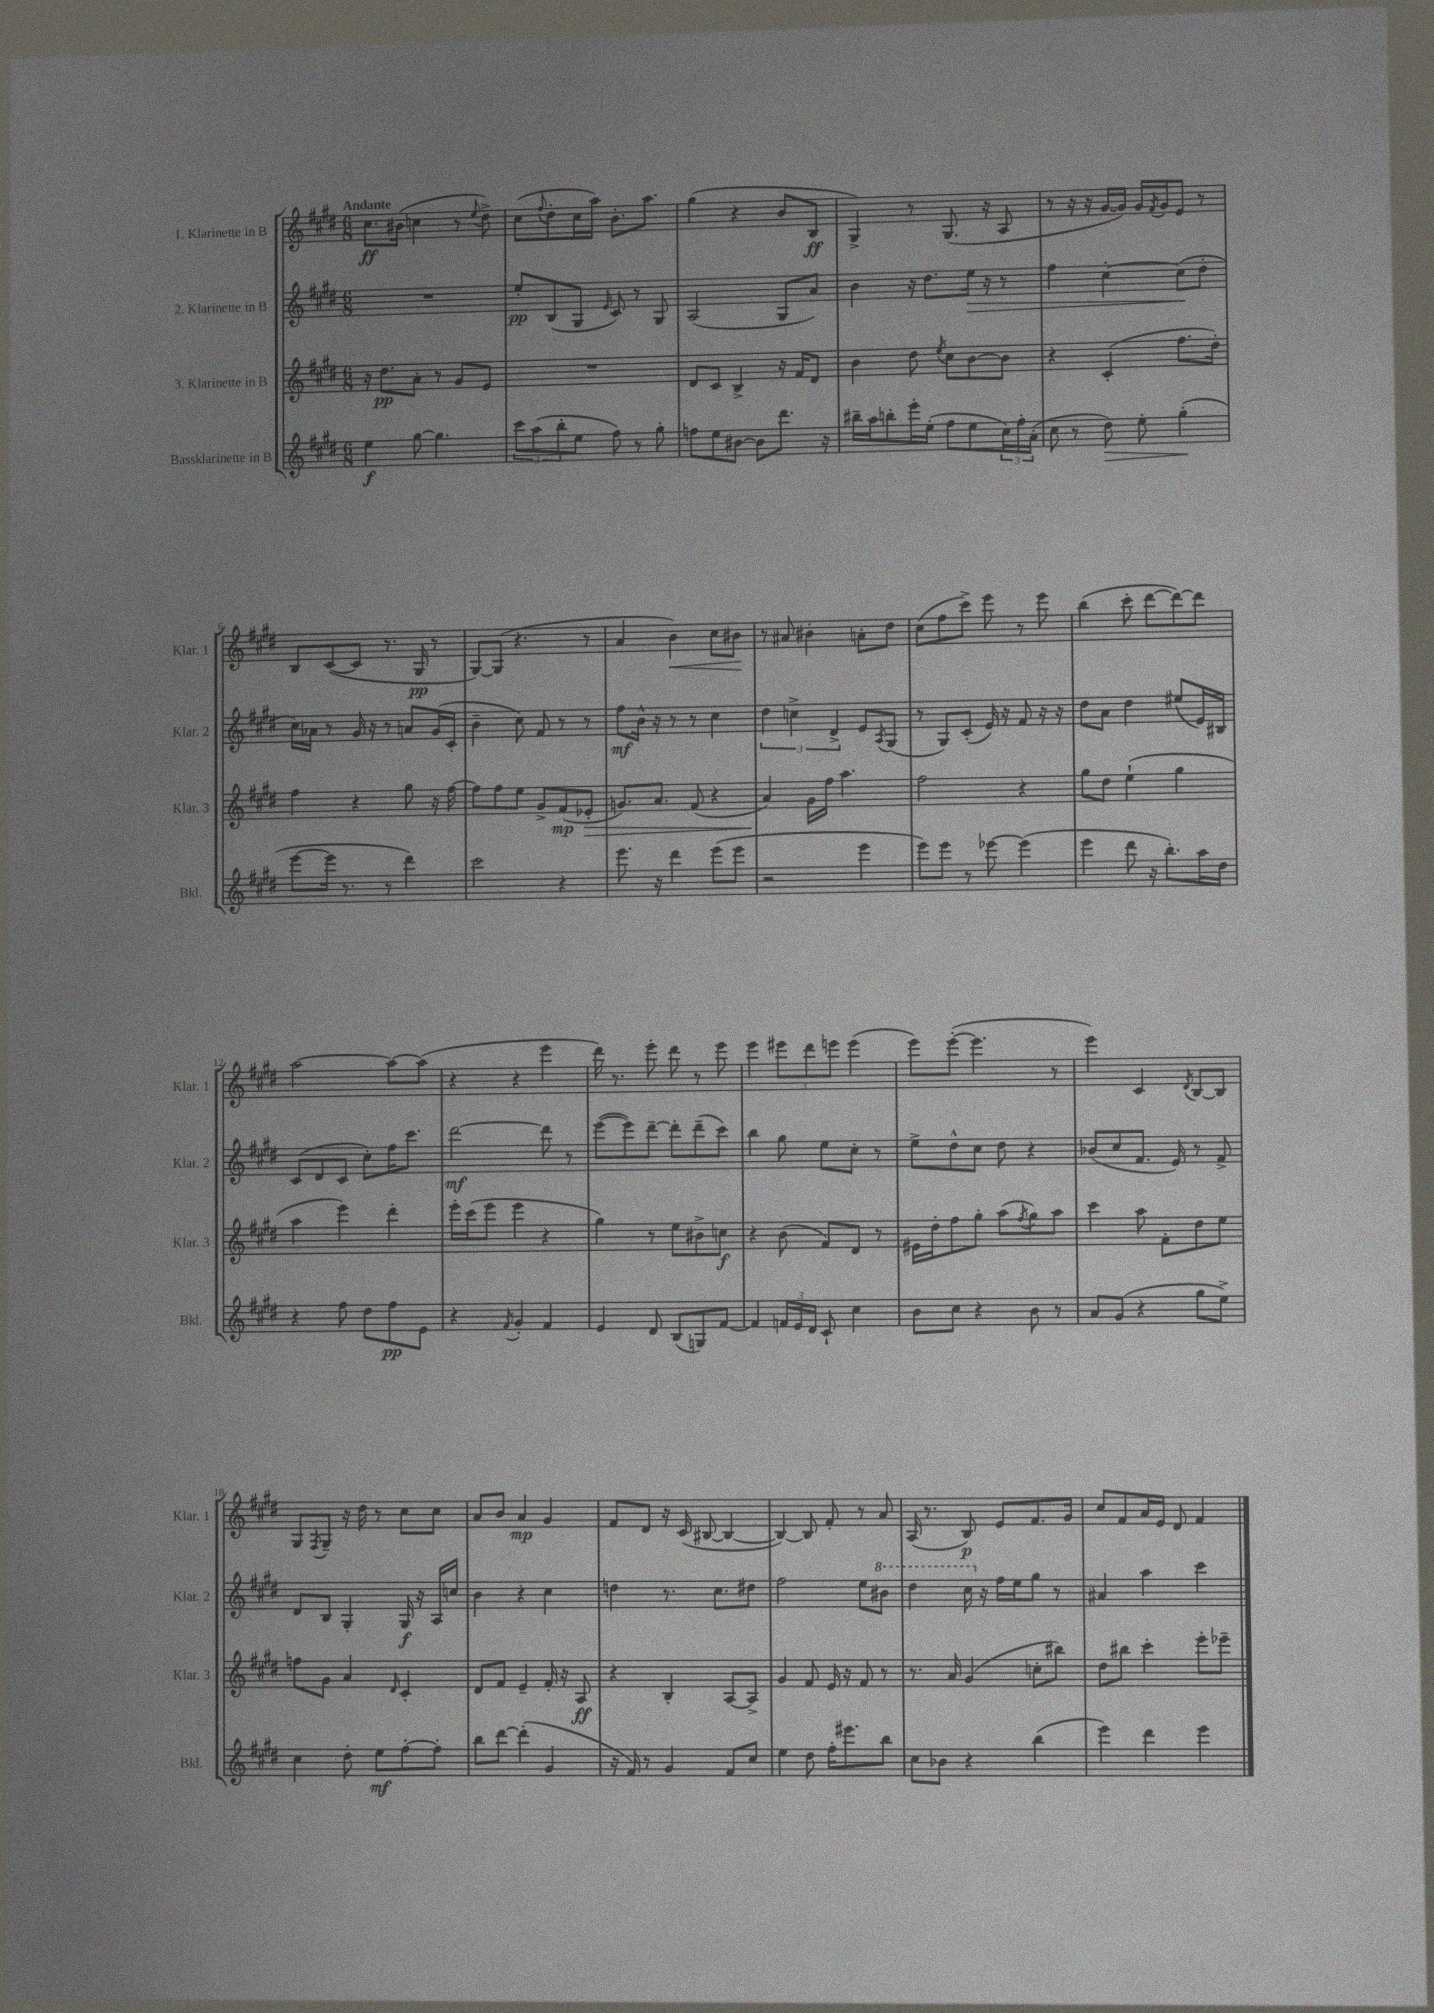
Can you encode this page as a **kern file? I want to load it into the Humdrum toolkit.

**kern	**kern	**kern	**kern
*staff4	*staff3	*staff2	*staff1
*clefG2	*clefG2	*clefG2	*clefG2
*k[f#c#g#d#]	*k[f#c#g#d#]	*k[f#c#g#d#]	*k[f#c#g#d#]
*M6/8	*M6/8	*M6/8	*M6/8
4ee	16r	2.r	8.cc#
.	8.dd#	.	.
.	.	.	(16b#
[8gg#	8a'	.	4cc
4.gg#]	8r	.	.
.	8g#	.	8r
.	.	.	8qqee
.	8e	.	8dd#^)
=	=	=	=
12ccc#	2.r	8ee'	(8cc#
(12aa	.	.	.
.	.	.	8qqff#
.	.	(8B	8dd#'
12bb'	.	.	.
8ee	.	8G#	16cc#
.	.	.	16aa)
.	.	16qqe	.
8ff#)	.	8c#)	8.b'
8r	.	8r	.
.	.	.	8.aa
8gg#'	.	8G#	.
=	=	=	=
8ff	8d#	(2A	(4gg#
8ee	8c#	.	.
[8b#	4B^	.	4r
8b#]	.	.	.
8.ddd#	16r	8G#	8b
.	16f#	.	.
.	8d#	8a)	8B
16r	.	.	.
=	=	=	=
16bb#~	4b	4b	4G#^)
16aa	.	.	.
8bb'	.	.	.
16eee'	8dd#	16r	8r
(16ee'	.	8.dd#	.
.	8qee	.	.
8ff#	8cc#	.	(8.G#
8ee	[8b	16ee	.
.	.	16r	16r
24cc#)	8b]	8r	8A
24ff#'	.	.	.
(24a'	.	.	.
=	=	=	=
8cc#	4r	4ff#	8r
8r	.	.	16r
.	.	.	16r
8dd#)	(4c#'	[4cc#'	[16g#
.	.	.	16g#])
8ee'	.	.	16g#
.	.	.	8qf#
.	.	.	16g#
(4gg#'	8.ff#	(8cc#]	8e
.	.	8dd#'	8r
.	16dd#')	.	.
=	=	=	=
[8eee	4ff#	16cc#)	8B
.	.	16a-	.
16eee]	.	8r	([8c#
8.r	.	.	.
.	4r	16g#	8c#]
.	.	16r	.
8r	.	8r	8.r
4ddd#)	8gg#	8a	.
.	.	.	16G#
.	16r	(16g#	8r
.	[16ff#	16c#'	.
=	=	=	=
2ccc#	8ff#]	4b~	[8G#)
.	8ff#	.	(8G#]
.	8ee	8cc#)	4.r
.	8g#^	8f#	.
4r	(8f#	8r	.
.	8e-'	8r	8r
=	=	=	=
8.eee	8.g)	8ff#	4a
.	.	16b^^	.
16r	8.a	16r	.
4ddd#	.	8r	4b)
.	(8f#	8r	.
(8eee	4r	4cc#	8cc#
8eee	.	.	8b#
=	=	=	=
2r	4a)	6dd#	8r
.	.	.	8a#
.	.	6cc^	.
.	16g#	.	4b#'
.	16ff#	.	.
.	.	6d#^	.
.	4.aa	.	.
4eee	.	8e	8a'
.	.	8qA	.
.	.	(8G#	8dd#
=	=	=	=
8eee)	2ff#	8r	(8cc#
8eee	.	8G#)	8ff#
8r	.	(8c#'	8ccc#^)
[8eee-	.	16e)	8eee
.	.	16r	.
(4eee-]	4r	8f#	8r
.	.	16r	8eee
.	.	16r	.
=	=	=	=
4eee	8gg#	8dd#	(4bb
.	8dd#	8a	.
8ddd#	(4ee`	4dd#	8ccc#'
16r	.	.	[8ddd#
8.bb')	.	.	.
.	4gg#	(8ee#	8ddd#_)
16aa	.	16e)	8ddd#]
16dd#	.	16B#	.
=	=	=	=
4r	4aa	(8c#	[2aa
.	.	8d#	.
8ff#	4eee)	8c#	.
8dd#	.	8cc#')	.
8ff#	4ddd#'	16ff#	8aa_
.	.	8.ccc#	.
8e	.	.	(8aa]
=	=	=	=
4r	16eee'	[2ddd#	4r
.	(16ccc#	.	.
.	8eee	.	.
8qf#	.	.	.
4g#'	4eee	.	4r
4f#	4r	8ddd#]	4eee
.	.	8r	.
=	=	=	=
4e	4gg#)	([8eee	16ddd#)
.	.	.	8.r
.	.	8eee])	.
8d#	8r	[8ddd#~	8eee'
(8B	8ee	8ddd#']	8ddd#
8G)	8b#^	(8ddd#~	8r
[8f#	8cc	8ccc#)	8eee
=	=	=	=
4f#]	4r	4bb	4eee
24f	(8b	8gg#	12eee#
24e	.	.	.
24d#	.	.	12ddd#
8c#`	8f#)	8ee	.
.	.	.	12eee
4cc#	8d#	8cc#'	(4eee
.	8r	8r	.
=	=	=	=
8b	16e#	8ee^	8eee)
.	16dd#'	.	.
8cc#	8ff#	8dd#^^	([8eee'
4r	8gg#'	8cc#	4.eee]
.	(8aa	8dd#	.
.	8qff#	.	.
8b	8gg#)	4r	.
8r	8aa	.	8r
=	=	=	=
8a	4ccc#	(8b-	4eee)
(8g#	.	8cc#	.
4r	8aa	8.f#	4c#
.	8f#'	.	.
.	.	16e)	.
.	.	.	8qd#
8gg#	8dd#	8r	[8B
8ee^)	8ee	8f#^	8B]
=	=	=	=
4cc#	8ff	8d#	8G#
.	.	.	8qF#
.	8g#	8B	8G#~
8dd#'	4a	4G#'	16r
.	.	.	16dd#
8ee	.	.	8r
.	16qqd#	.	.
[8ff#'	4c#'	16G#	8cc#
.	.	16r	.
8ff#']	.	16A	8cc#
.	.	16cc	.
=	=	=	=
8bb	8d#	4b	8a
[8ddd#	8f#	.	8b
(4ddd#']	4e~	4r	4a
4g#	16f#'	4cc#	4g#
.	16r	.	.
.	8A	.	.
=	=	=	=
16r	4r	4dd	8f#
16f#)	.	.	.
8r	.	.	8d#
4g#	4B'	8.r	16r
.	.	.	(16c#
.	.	.	[8B#
.	.	8.cc#	.
8f#	[8A	.	4B#_
8cc#	8A^]	8dd#	.
=	=	=	=
4ee	4g#	2ff#	4B#_)
8dd#	8f#	.	8B#]
16ff#'	16e	.	8f#'
8.eee#	16r	.	.
.	8f#	8ee	8r
8bb	8r	8bb#	8a
=	=	=	=
8cc#	8.r	4ddd#	(16A
.	.	.	8.r
8b-	.	.	.
.	16a	.	.
4r	(4g#	16ccc#	8B)
.	.	16r	.
.	.	16ff#	8e
.	.	16ee	.
(4bb	8cc'	8gg#	8.f#
.	8bb#)	8r	.
.	.	.	16g#
=	=	=	=
4eee)	8dd#	4a#	8cc#
.	8bb#	.	8f#
4ddd#	4ccc#'	4aa	16a
.	.	.	16e
.	.	.	8d#
4eee	8eee'	4ccc#	4f#
.	8eee-~	.	.
==	==	==	==
*-	*-	*-	*-
